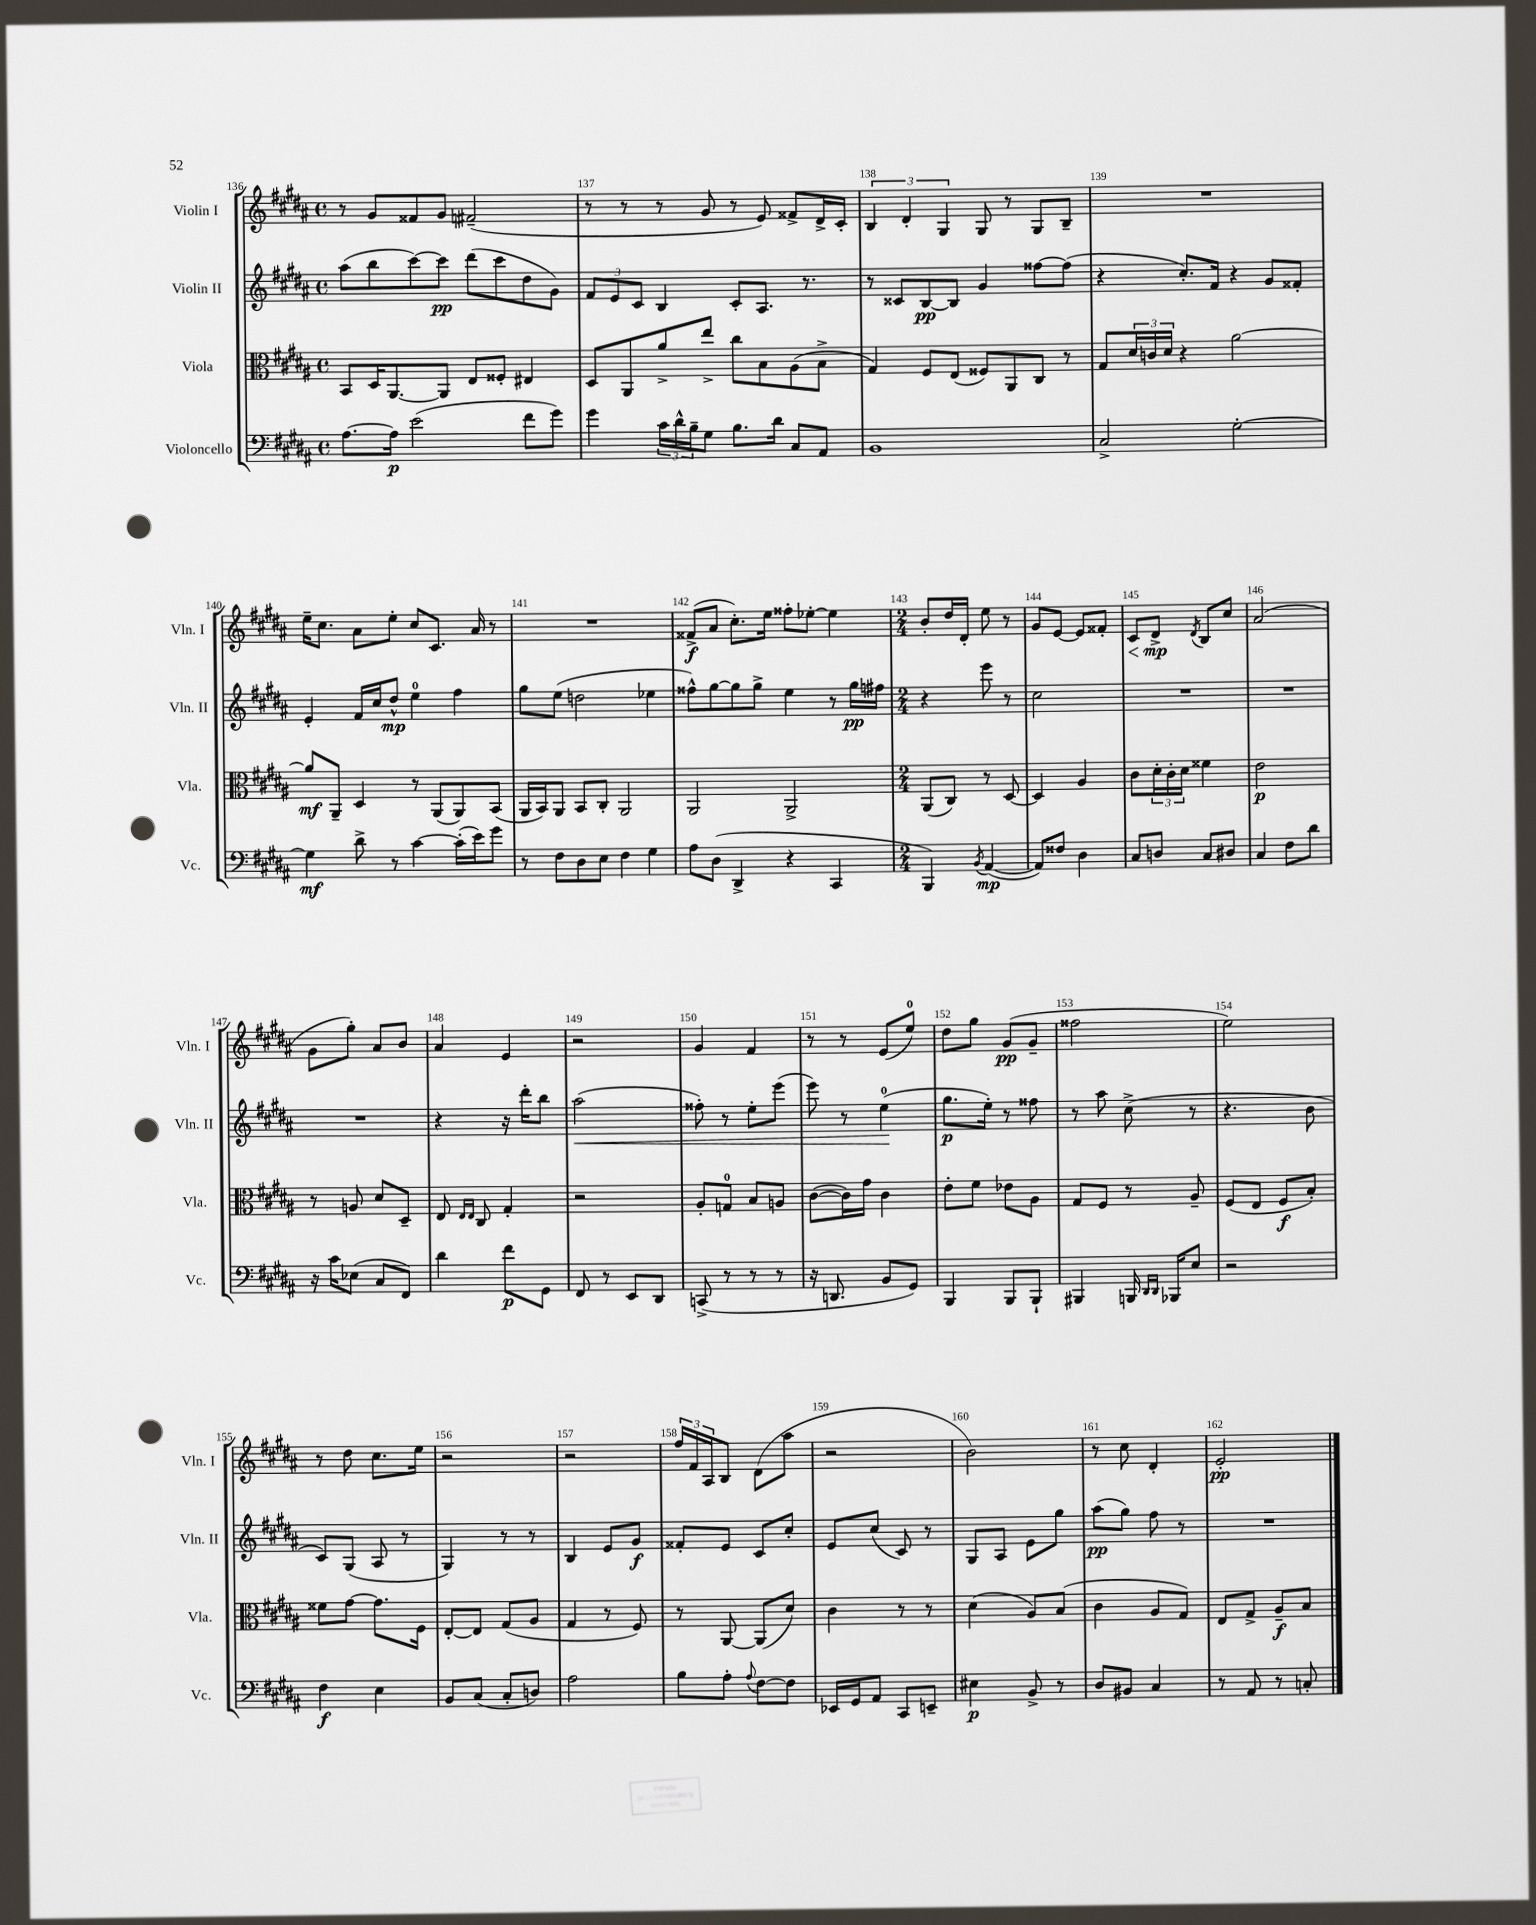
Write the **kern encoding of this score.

**kern	**dynam	**kern	**dynam	**kern	**dynam	**kern	**dynam
*part4	*part4	*part3	*part3	*part2	*part2	*part1	*part1
*staff4	*staff4	*staff3	*staff3	*staff2	*staff2	*staff1	*staff1
*I"Violoncello	*	*I"Viola	*	*I"Violin II	*	*I"Violin I	*
*I'Vc.	*	*I'Vla.	*	*I'Vln. II	*	*I'Vln. I	*
*clefF4	*	*clefC3	*	*clefG2	*	*clefG2	*
*k[f#c#g#d#a#]	*	*k[f#c#g#d#a#]	*	*k[f#c#g#d#a#]	*	*k[f#c#g#d#a#]	*
*M4/4	*	*M4/4	*	*M4/4	*	*M4/4	*
*met(c)	*	*met(c)	*	*met(c)	*	*met(c)	*
=136	=136	=136	=136	=136	=136	=136	=136
[8.A#\L	.	8BB/L	.	(8aa#\L	.	8r	.
.	.	16D#/K	.	8bb\	.	8g#/L	.
16A#\Jk]	p	[8.AA#/	.	.	.	.	.
(2e\	.	.	.	[8ccc#\)	.	8f##X/	.
.	.	8AA#/J]	.	8ccc#\J]	pp	8g#/J	.
.	.	8E/L	.	(8ddd#\L	.	(2f#X~/	.
.	.	8F##X'/J	.	8ccc#\	.	.	.
8f#\L	.	4E#X/	.	8dd#\	.	.	.
8g#\J)	.	.	.	8g#\J)	.	.	.
=137	=137	=137	=137	=137	=137	=137	=137
4g#\	.	8D#/L	.	12f#/L	.	8r	.
.	.	.	.	12e/	.	.	.
.	.	8AA#/	.	.	.	8r	.
.	.	.	.	12c#/J	.	.	.
24c#\LL	.	8a#^/	.	4B/	.	8r	.
24d#^^\	.	.	.	.	.	.	.
24B~\J	.	.	.	.	.	.	.
8G#\J	.	8ee^/J	.	.	.	8g#/	.
8.B\L	.	8cc#\L	.	8c#'/L	.	8r	.
.	.	8B\	.	8.A#/J	.	8e/)	.
16d#\Jk	.	.	.	.	.	.	.
8C#/L	.	(8A#\	.	.	.	8f##X^/L	.
.	.	.	.	8.r	.	.	.
8AA#/J	.	8B^\J	.	.	.	16d#^/L	.
.	.	.	.	.	.	16c#'/JJ	.
=138	=138	=138	=138	=138	=138	=138	=138
1BB	.	4G#/)	.	8r	.	6B/	.
.	.	.	.	8c##X/L	.	.	.
.	.	.	.	.	.	6d#'/	.
.	.	8F#/L	.	[8B/	pp	.	.
.	.	.	.	.	.	6G#/	.
.	.	(8E/J	.	8B/J]	.	.	.
.	.	8F##X/L)	.	4g#/	.	8G#/	.
.	.	8AA#/	.	.	.	8r	.
.	.	8C#/J	.	[8ff##X\L	.	8G#/L	.
.	.	8r	.	(8ff##\J]	.	8B~/J	.
=139	=139	=139	=139	=139	=139	=139	=139
2C#^/	.	8G#/L	.	4r	.	1r	.
.	.	24d#/L	.	.	.	.	.
.	.	24cn/	.	.	.	.	.
.	.	24d#/JJ	.	.	.	.	.
.	.	4r	.	8.cc#'/L)	.	.	.
.	.	.	.	16f#/Jk	.	.	.
[2G#'\	.	[2a#\	.	4r	.	.	.
.	.	.	.	8g#/L	.	.	.
.	.	.	.	8f##X'/J	.	.	.
!!LO:LB:g=z
=140	=140	=140	=140	=140	=140	=140	=140
4G#\]	mf	8a#/L]	mf	4e'/	.	16ee~\KL	.
.	.	.	.	.	.	8.cc#\J	.
.	.	8AA#~/J	.	.	.	.	.
8d#^\	.	4D#/	.	16f#/LL	.	8a#\L	.
.	.	.	.	16cc#/J	.	.	.
8r	.	.	.	8dd#^^/J	mp	8ee'\J	.
[4c#\	.	8r	.	4ee\	.	8cc#/L	.
.	.	(8AA#/L	.	.	.	8.c#/J	.
(16c#'\LL]	.	8AA#/)	.	4ff#\	.	.	.
16e\J)	.	.	.	.	.	16a#/	.
8g#\J	.	(8BB/J	.	.	.	8r	.
=141	=141	=141	=141	=141	=141	=141	=141
8r	.	16AA#/LL	.	8gg#\L	.	1r	.
.	.	16BB/J)	.	.	.	.	.
8F#\L	.	8AA#/J	.	(8ee\J	.	.	.
8D#\	.	8BB/L	.	2ddn\	.	.	.
8E\J	.	8C#'/J	.	.	.	.	.
4F#\	.	2AA#/	.	.	.	.	.
4G#\	.	.	.	4ee-X\	.	.	.
=142	=142	=142	=142	=142	=142	=142	=142
8A#\L	.	2AA#/	.	8ff##X^^\L)	.	(8f##X^/L	f
(8D#\J	.	.	.	[8gg#\	.	8a#/J	.
4DD#^/	.	.	.	8gg#\]	.	8.cc#'\L)	.
.	.	.	.	8gg#^\J	.	.	.
.	.	.	.	.	.	16ee\Jk	.
4r	.	2AA#^/	.	4ee\	.	8ff##X'\L	.
.	.	.	.	.	.	[8ee-X'\J	.
4CC#/	.	.	.	8r	.	4ee-\]	.
.	.	.	.	16gg#\LL	pp	.	.
.	.	.	.	16ff#X\JJ	.	.	.
=143	=143	=143	=143	=143	=143	=143	=143
*M2/4	*	*M2/4	*	*M2/4	*	*M2/4	*
4BBB/)	.	(8AA#/L	.	4r	.	8b'/L	.
.	.	8C#/J)	.	.	.	16dd#/L	.
.	.	.	.	.	.	16d#'/JJ	.
8qBB/	.	.	.	.	.	.	.
([4AA#/	mp	8r	.	8eee\	.	8ee\	.
.	.	[8D#/	.	8r	.	8r	.
=144	=144	=144	=144	=144	=144	=144	=144
8AA#/L])	.	4D#/]	.	2cc#\	.	8g#/L	.
8F##X/J	.	.	.	.	.	[8e/J	.
4D#\	.	4A#/	.	.	.	8e/L]	.
.	.	.	.	.	.	8f##X'/J	.
=145	=145	=145	=145	=145	=145	=145	=145
!	!	!	!	!	!	!	!LO:HP:b
8C#/L	.	8c#\L	.	2r	.	8c#/L	<
8Dn/J	.	24d#'\L	.	.	.	8d#^/J	mp
.	.	24c#'\	.	.	.	.	.
.	.	24d#\JJ	.	.	.	.	.
.	.	.	.	.	.	8qd#/	.
8C#/L	.	4f##X\	.	.	.	8B/L	[
8D#X/J	.	.	.	.	.	8cc#/J	.
=146	=146	=146	=146	=146	=146	=146	=146
4C#/	.	2e\	p	2r	.	(2a#/	.
8F#\L	.	.	.	.	.	.	.
8d#\J	.	.	.	.	.	.	.
!!LO:LB:g=z
=147	=147	=147	=147	=147	=147	=147	=147
16r	.	8r	.	2r	.	8g#\L	.
16c#\KL	.	.	.	.	.	.	.
(8E-X\J	.	8An/	.	.	.	8gg#'\J)	.
8C#/L	.	8d#/L	.	.	.	8a#/L	.
8FF#/J)	.	8D#~/J	.	.	.	8b/J	.
=148	=148	=148	=148	=148	=148	=148	=148
4d#\	.	8E/	.	4r	.	4a#/	.
.	.	16qqE/LL	.	.	.	.	.
.	.	16qqE/JJ	.	.	.	.	.
.	.	8C#/	.	.	.	.	.
8f#\L	p	4G#'/	.	16r	.	4e/	.
.	.	.	.	16ddd#'\KL	.	.	.
8GG#\J	.	.	.	8bb\J	.	.	.
=149	=149	=149	=149	=149	=149	=149	=149
!	!	!	!	!	!LO:HP:b	!	!
8FF#/	.	2r	.	(2aa#\	<	2r	.
8r	.	.	.	.	.	.	.
8EE/L	.	.	.	.	.	.	.
8DD#/J	.	.	.	.	.	.	.
=150	=150	=150	=150	=150	=150	=150	=150
(8CCn^/	.	8A#'/L	.	8ff##X'\)	.	4g#/	.
8r	.	8Gn/J	.	8r	.	.	.
8r	.	8B/L	.	8ee'\L	.	4f#/	.
8r	.	8An/J	.	(8eee\J	.	.	.
=151	=151	=151	=151	=151	=151	=151	=151
16r	.	([8c#\L	.	8eee\)	.	8r	.
8.DDn/	.	.	.	.	.	.	.
.	.	16c#\L])	.	8r	.	8r	.
.	.	16g#\JJ	.	.	.	.	.
8BB/L	.	4c#\	.	(4ee\	.	(8e/L	.
8GG#/J)	.	.	.	.	.	8ee/J)	.
.	.	.	.	.	[	.	.
=152	=152	=152	=152	=152	=152	=152	=152
4BBB/	.	8e'\L	.	8.gg#\L	p	8dd#\L	.
.	.	8f#\J	.	.	.	8gg#\J	.
.	.	.	.	16ee'\Jk)	.	.	.
8BBB/L	.	8e-X\L	.	8r	.	(8g#/L	pp
8BBB`/J	.	8A#\J	.	8ff##X\	.	8g#~/J	.
=153	=153	=153	=153	=153	=153	=153	=153
4BBB#X/	.	8G#/L	.	8r	.	2ff##X\	.
.	.	8F#/J	.	8aa#\	.	.	.
16BBBn/	.	8r	.	(8cc#^\	.	.	.
16qqDD#/LL	.	.	.	.	.	.	.
16qqDD#/JJ	.	.	.	.	.	.	.
16BBB-X/KL	.	.	.	.	.	.	.
8E/J	.	8A#~/	.	8r	.	.	.
=154	=154	=154	=154	=154	=154	=154	=154
2r	.	(8F#/L	.	4.r	.	2ee\)	.
.	.	8E/J	.	.	.	.	.
.	.	8F#/L	f	.	.	.	.
.	.	8B'/J)	.	8b\	.	.	.
!!LO:LB:g=z
=155	=155	=155	=155	=155	=155	=155	=155
4F#\	f	8f##X\L	.	8c#/L)	.	8r	.
.	.	[8g#\J	.	(8G#/J	.	8dd#\	.
4E\	.	8.g#\L]	.	8A#/	.	8.cc#\L	.
.	.	.	.	8r	.	.	.
.	.	16F#\Jk	.	.	.	16ee\Jk	.
=156	=156	=156	=156	=156	=156	=156	=156
8BB/L	.	[8E'/L	.	4G#/)	.	2r	.
(8C#/J	.	8E/J]	.	.	.	.	.
8C#'/L	.	(8G#/L	.	8r	.	.	.
8Dn/J)	.	8A#/J	.	8r	.	.	.
=157	=157	=157	=157	=157	=157	=157	=157
2A#\	.	4G#/	.	4B/	.	2r	.
.	.	8r	.	8e/L	.	.	.
.	.	8F#/)	.	8g#/J	f	.	.
=158	=158	=158	=158	=158	=158	=158	=158
8B\L	.	8r	.	8f##X'/L	.	24ff#/LL	.
.	.	.	.	.	.	24f#/	.
.	.	.	.	.	.	24A#/J	.
8A#'\J	.	[8AA#/	.	8e/J	.	8B/J	.
8qqA#/	.	.	.	.	.	.	.
[8F#\L	.	(8AA#/L]	.	8c#/L	.	(8d#\L	.
8F#\J]	.	8d#/J)	.	8cc#'/J	.	8aa#\J	.
=159	=159	=159	=159	=159	=159	=159	=159
16EE-X/LL	.	4c#\	.	8e/L	.	2r	.
16GG#/J	.	.	.	.	.	.	.
8AA#/J	.	.	.	(8cc#/J	.	.	.
8CC#/L	.	8r	.	8c#/)	.	.	.
8EEn~/J	.	8r	.	8r	.	.	.
=160	=160	=160	=160	=160	=160	=160	=160
4E#X\	p	(4d#\	.	8G#/L	.	2b\)	.
.	.	.	.	8A#/J	.	.	.
8BB^/	.	8A#/L)	.	8e\L	.	.	.
8r	.	(8B/J	.	8gg#\J	.	.	.
=161	=161	=161	=161	=161	=161	=161	=161
8D#/L	.	4c#\	.	(8aa#\L	pp	8r	.
8BB#X/J	.	.	.	8gg#\J)	.	8cc#\	.
4C#/	.	8A#/L	.	8ff#\	.	4d#'/	.
.	.	8G#/J)	.	8r	.	.	.
=162	=162	=162	=162	=162	=162	=162	=162
8r	.	8E/L	.	2r	.	2e'/	pp
8AA#/	.	8G#^/J	.	.	.	.	.
8r	.	8A#~/L	f	.	.	.	.
8Cn'/	.	8B/J	.	.	.	.	.
==	==	==	==	==	==	==	==
*-	*-	*-	*-	*-	*-	*-	*-
